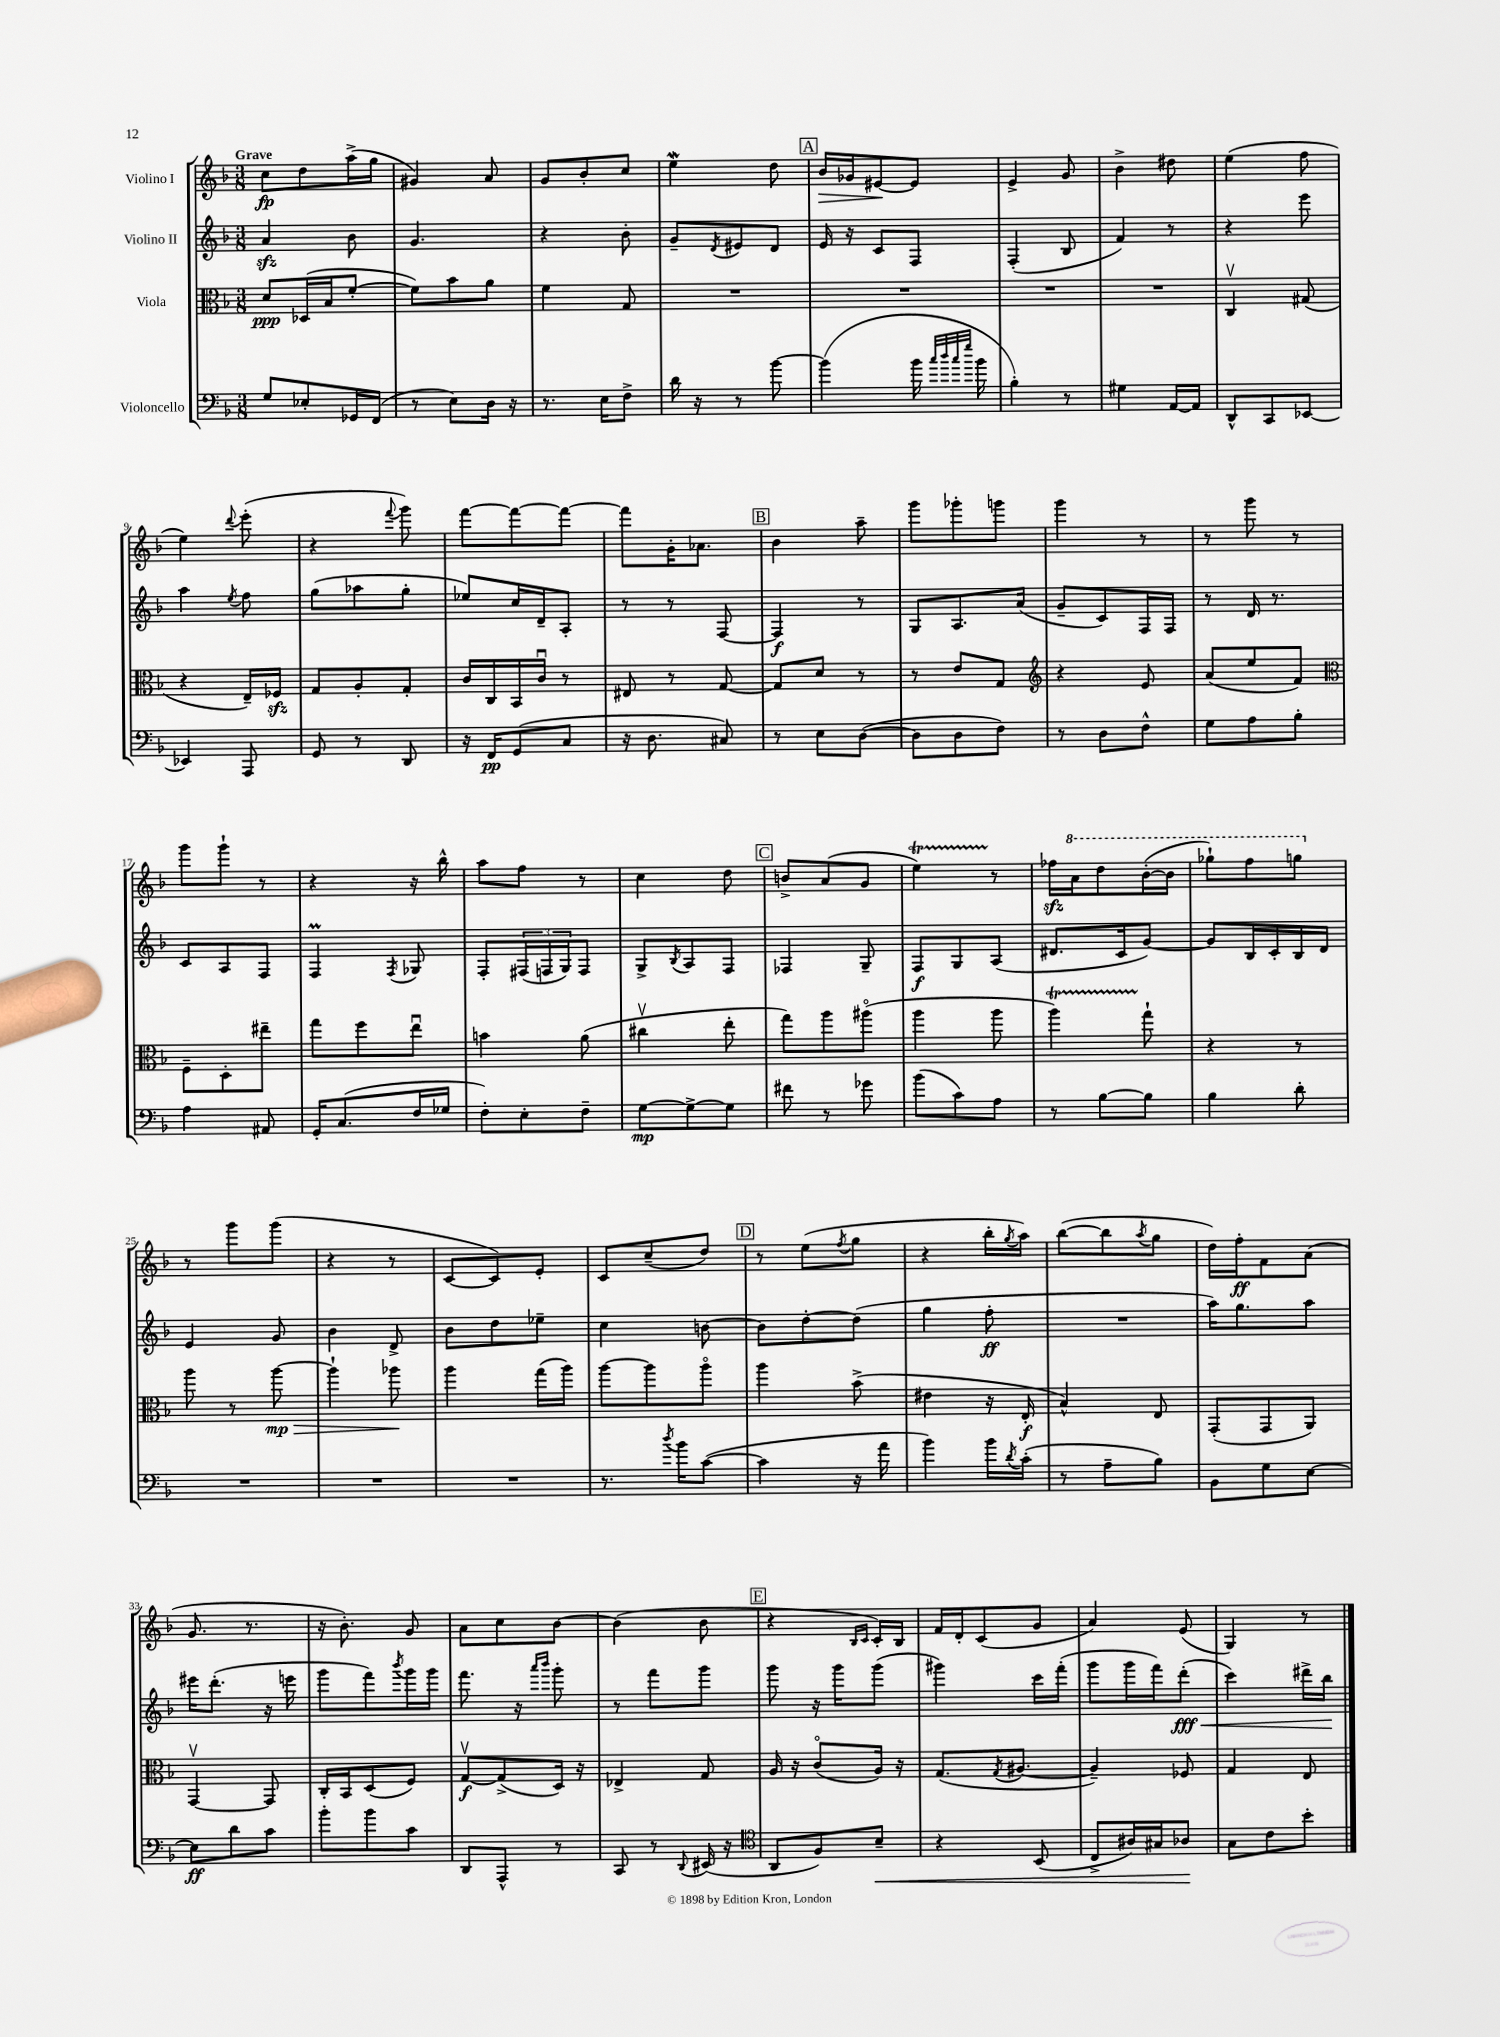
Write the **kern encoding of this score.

**kern	**dynam	**kern	**dynam	**kern	**dynam	**kern	**dynam
*part4	*part4	*part3	*part3	*part2	*part2	*part1	*part1
*staff4	*staff4	*staff3	*staff3	*staff2	*staff2	*staff1	*staff1
*I"Violoncello	*	*I"Viola	*	*I"Violino II	*	*I"Violino I	*
*clefF4	*	*clefC3	*	*clefG2	*	*clefG2	*
*k[b-]	*	*k[b-]	*	*k[b-]	*	*k[b-]	*
*M3/8	*	*M3/8	*	*M3/8	*	*M3/8	*
=1	=1	=1	=1	=1	=1	=1	=1
!	!	!	!	!	!	!LO:TX:a:B:t=Grave	!
8G/L	.	8d/L	ppp	4azz/	.	8cc\L	fp
8E-X'/	.	(16D-X/L	.	.	.	8dd\	.
.	.	16B-/J	.	.	.	.	.
16GG-X/L	.	[8f'/J	.	8b-\	.	(16aa^\L	.
(16FF/JJ	.	.	.	.	.	16gg\JJ	.
=2	=2	=2	=2	=2	=2	=2	=2
8r	.	8f\L])	.	4.g/	.	4g#X/)	.
8E\L)	.	8b-\	.	.	.	.	.
16D\Jk	.	8a\J	.	.	.	8a/	.
16r	.	.	.	.	.	.	.
=3	=3	=3	=3	=3	=3	=3	=3
8.r	.	4f\	.	4r	.	8g/L	.
.	.	.	.	.	.	8b-'/	.
16E\KL	.	.	.	.	.	.	.
8F^\J	.	8G/	.	8b-'\	.	8cc/J	.
=4	=4	=4	=4	=4	=4	=4	=4
16d\	.	4.r	.	8g~/L	.	4eeW\	.
16r	.	.	.	.	.	.	.
.	.	.	.	8qd/	.	.	.
8r	.	.	.	8e#X/	.	.	.
[8b-\	.	.	.	8d/J	.	8dd\	.
!!LO:REH:place=s1:t=A
=5	=5	=5	=5	=5	=5	=5	=5
!	!	!	!	!	!	!	!LO:HP:b
(4b-\]	.	4.r	.	16e/	.	16b-/LL	>
.	.	.	.	16r	.	16g-X/J	.
.	.	.	.	8c/L	.	[8e#X/	.
16b-\	.	.	.	8F/J	.	8e#/J]	]
32qqcc/LLL	.	.	.	.	.	.	.
32qqdd/	.	.	.	.	.	.	.
32qqcc/	.	.	.	.	.	.	.
32qqgg/JJJ	.	.	.	.	.	.	.
16b-\	.	.	.	.	.	.	.
=6	=6	=6	=6	=6	=6	=6	=6
4B-'\)	.	4.r	.	(4F'/	.	4e^/	.
8r	.	.	.	8B-/	.	8g/	.
=7	=7	=7	=7	=7	=7	=7	=7
4G#X\	.	4.r	.	4f/)	.	4b-^\	.
[16AA/LL	.	.	.	8r	.	8dd#X\	.
16AA/JJ]	.	.	.	.	.	.	.
=8	=8	=8	=8	=8	=8	=8	=8
8DD^^/L	.	4Cv/	.	4r	.	(4ee\	.
8CC/	.	.	.	.	.	.	.
[8EE-X/J	.	(8G#X/	.	8eee\	.	8ff\	.
!!LO:LB:g=z
=9	=9	=9	=9	=9	=9	=9	=9
4EE-X/]	.	4r	.	4aa\	.	4ee\)	.
.	.	.	.	8qee/	.	8qqddd/	.
8AAA/	.	16E~/LL)	.	8ff\	.	(8eee'\	.
.	.	16F-Xzz/JJ	.	.	.	.	.
=10	=10	=10	=10	=10	=10	=10	=10
8GG/	.	8G/L	.	(8gg\L	.	4r	.
8r	.	8A'/	.	8aa-X\	.	.	.
.	.	.	.	.	.	8qqfff/	.
8DD/	.	8G'/J	.	8gg'\J	.	8ggg\)	.
=11	=11	=11	=11	=11	=11	=11	=11
16r	.	16c/LL	.	8ee-X/L)	.	[8fff\L	.
16FF/KL	pp	16C/	.	.	.	.	.
(8GG/	.	16BB-/	.	16cc/L	.	8fff\_	.
.	.	16cu/JJ	.	16d~/J	.	.	.
8C/J	.	8r	.	8A'/J	.	8fff\J_	.
=12	=12	=12	=12	=12	=12	=12	=12
16r	.	8E#X/	.	8r	.	8fff\L]	.
8.D\	.	.	.	.	.	.	.
.	.	8r	.	8r	.	16g'\K	.
.	.	.	.	.	.	8.a-X\J	.
8C#X/)	.	[8G/	.	[8F/	.	.	.
!!LO:REH:place=s1:t=B
=13	=13	=13	=13	=13	=13	=13	=13
8r	.	8G/L]	.	4F/]	f	4b-\	.
8E\L	.	8d/J	.	.	.	.	.
([8D\J	.	8r	.	8r	.	8aa~\	.
=14	=14	=14	=14	=14	=14	=14	=14
8D\L]	.	8r	.	8G/L	.	8ggg\L	.
8D\	.	8e/L	.	8.A/	.	8ggg-X'\	.
8F\J)	.	8G/J	.	.	.	8gggn\J	.
.	.	.	.	(16a/Jk	.	.	.
=15	=15	=15	=15	=15	=15	=15	=15
*	*	*clefG2	*	*	*	*	*
8r	.	4r	.	8g~/L	.	4ggg\	.
8D\L	.	.	.	8c/)	.	.	.
8F^^\J	.	8e/	.	16F/L	.	8r	.
.	.	.	.	16F/JJ	.	.	.
=16	=16	=16	=16	=16	=16	=16	=16
8G\L	.	(8a/L	.	8r	.	8r	.
8A\	.	8ee/	.	16d/	.	8ggg\	.
.	.	.	.	8.r	.	.	.
8B-'\J	.	8f/J)	.	.	.	8r	.
!!LO:LB:g=z
=17	=17	=17	=17	=17	=17	=17	=17
*	*	*clefC3	*	*	*	*	*
4A\	.	8F~\L	.	8c/L	.	8ggg\L	.
.	.	8D'\	.	8A/	.	8ggg`\J	.
8AA#X/	.	8ee#X~\J	.	8F/J	.	8r	.
=18	=18	=18	=18	=18	=18	=18	=18
16GG'/KL	.	8gg\L	.	4FM/	.	4r	.
(8.C/	.	.	.	.	.	.	.
.	.	8ff\	.	.	.	.	.
.	.	.	.	8qF/	.	.	.
16F/L	.	8eeu\J	.	8G-X/	.	16r	.
16G-X/JJ	.	.	.	.	.	16bb-^^\	.
=19	=19	=19	=19	=19	=19	=19	=19
8F'\L)	.	4bn\	.	8F'/L	.	8aa\L	.
8E'\	.	.	.	(24F#X/L	.	8ff\J	.
.	.	.	.	24Fn/	.	.	.
.	.	.	.	24G/J)	.	.	.
8F~\J	.	(8a\	.	8F/J	.	8r	.
=20	=20	=20	=20	=20	=20	=20	=20
[8G\L	mp	4cc#Xv\	.	8G^/L	.	4cc\	.
.	.	.	.	8qB-/	.	.	.
8G^\_	.	.	.	8A/	.	.	.
8G\J]	.	8ee'\	.	8F/J	.	8dd\	.
!!LO:REH:place=s1:t=C
=21	=21	=21	=21	=21	=21	=21	=21
8f#X\	.	8gg\L)	.	4F-X/	.	8bn^/L	.
8r	.	8aa\	.	.	.	(8a/	.
8g-X\	.	(8aa#X\J	.	8G~/	.	8g/J	.
=22	=22	=22	=22	=22	=22	=22	=22
(8b-\L	.	4aa\	.	8F/L	f	4eet\)	.
8c\)	.	.	.	8G/	.	.	.
8A\J	.	8aa\	.	(8A/J	.	8r	.
=23	=23	=23	=23	=23	=23	=23	=23
8r	.	4aat\)	.	8.d#X/L	.	16ff-Xzz\LL	.
*	*	*	*	*	*	*8va	*
.	.	.	.	.	.	16aa\J	.
[8B-\L	.	.	.	.	.	8ddd\	.
.	.	.	.	16c/k	.	.	.
8B-\J]	.	8gg`\	.	[8g/J)	.	([16bb-'\L	.
.	.	.	.	.	.	16bb-\JJ]	.
=24	=24	=24	=24	=24	=24	=24	=24
4B-\	.	4r	.	8g/L]	.	8ggg-X`\L)	.
.	.	.	.	16B-/L	.	8fff\	.
.	.	.	.	16c'/	.	.	.
8d'\	.	8r	.	16B-/	.	8gggn\J	.
.	.	.	.	16d/JJ	.	.	.
!!LO:LB:g=z
=25	=25	=25	=25	=25	=25	=25	=25
*	*	*	*	*	*	*X8va	*
4.r	.	8aa\	.	4e/	.	8r	.
.	.	8r	.	.	.	8ggg\L	.
!	!	!	!LO:HP:b	!	!	!	!
.	.	[8aa\	> mp	8g/	.	(8ggg\J	.
=26	=26	=26	=26	=26	=26	=26	=26
4.r	.	4aa`\]	.	4b-\	.	4r	.
.	.	8aa-X\	.	8d^/	.	8r	.
.	.	.	]	.	.	.	.
=27	=27	=27	=27	=27	=27	=27	=27
4.r	.	4aa\	.	8b-\L	.	[8c/L	.
.	.	.	.	8dd\	.	8c/])	.
.	.	(16gg\LL	.	8ee-X~\J	.	8e'/J	.
.	.	16aa\JJ)	.	.	.	.	.
=28	=28	=28	=28	=28	=28	=28	=28
8.r	.	[8aa\L	.	4cc\	.	8c/L	.
.	.	8aa\]	.	.	.	(8cc~/	.
8qdd/	.	.	.	.	.	.	.
16b-\KL	.	.	.	.	.	.	.
([8c\J	.	8aa\J	.	[8bn\	.	8dd/J)	.
!!LO:REH:place=s1:t=D
=29	=29	=29	=29	=29	=29	=29	=29
4c\]	.	4aa\	.	8b\L]	.	8r	.
.	.	.	.	[8dd'\	.	(8ee\L	.
.	.	.	.	.	.	8qff/	.
16r	.	(8b-^\	.	(8dd\J]	.	8gg\J	.
16a\	.	.	.	.	.	.	.
=30	=30	=30	=30	=30	=30	=30	=30
4b-\)	.	4e#X\	.	4gg\	.	4r	.
16b-\LL	.	16r	.	8ff'\	ff	16bb-'\LL	.
8qd/	.	.	.	.	.	8qgg/	.
(16c'\JJ	.	16E'/	f	.	.	16aa\JJ)	.
=31	=31	=31	=31	=31	=31	=31	=31
8r	.	4B-^^/)	.	4.r	.	([8bb-\L	.
8A~\L	.	.	.	.	.	8bb-\]	.
.	.	.	.	.	.	8qaa/	.
8B-\J)	.	8E/	.	.	.	8gg\J	.
=32	=32	=32	=32	=32	=32	=32	=32
8BB-\L	.	(8GG'/L	.	16aa\KL)	.	16dd\LL)	.
.	.	.	.	8.gg\	.	16ff'\J	ff
8G\	.	8GG/	.	.	.	8f\	.
[8E\J	.	8AA/J)	.	8aa\J	.	(8a\J	.
!!LO:LB:g=z
=33	=33	=33	=33	=33	=33	=33	=33
8E\L]	ff	[4GGv/	.	16eee#X\KL	.	8.g/	.
.	.	.	.	(8.ddd'\J	.	.	.
8d\	.	.	.	.	.	.	.
.	.	.	.	.	.	8.r	.
8c\J	.	8GG/]	.	16r	.	.	.
.	.	.	.	16eeen\	.	.	.
=34	=34	=34	=34	=34	=34	=34	=34
8b-'\L	.	16C'/LL	.	8ggg\L	.	16r	.
.	.	16BB-/J	.	.	.	8.b-'\)	.
8b-\	.	(8D/	.	8fff\)	.	.	.
.	.	.	.	8qbbb-/	.	.	.
8c\J	.	8F/J)	.	16ggg\L	.	8g/	.
.	.	.	.	16ggg\JJ	.	.	.
=35	=35	=35	=35	=35	=35	=35	=35
8DD/L	.	[8Gv/L	f	8.fff\	.	8a\L	.
8AAA^^/J	.	(8G^/]	.	.	.	8cc\	.
.	.	.	.	16r	.	.	.
.	.	.	.	16qqaaa/LL	.	.	.
.	.	.	.	16qqbbb-/JJ	.	.	.
8r	.	16D/Jk)	.	8ggg'\	.	[8b-\J	.
.	.	16r	.	.	.	.	.
=36	=36	=36	=36	=36	=36	=36	=36
8CC/	.	4E-X^/	.	8r	.	(4b-\]	.
8r	.	.	.	8fff\L	.	.	.
8qqDD/	.	.	.	.	.	.	.
(16EE#X/	.	8G/	.	8ggg\J	.	8b-\	.
16r	.	.	.	.	.	.	.
!!LO:REH:place=s1:t=E
=37	=37	=37	=37	=37	=37	=37	=37
*clefC4	*	*	*	*	*	*	*
8AA/L	.	16A/	.	8ggg\	.	4r	.
.	.	16r	.	.	.	.	.
8F/)	.	(8c/L	.	16r	.	.	.
.	.	.	.	16ggg\KL	.	.	.
.	.	.	.	.	.	16qqB-/LL	.
.	.	.	.	.	.	16qqc/JJ	.
!	!LO:HP:b	!	!	!	!	!	!
8B-~/J	<	16A/Jk)	.	(8ggg\J	.	16c'/LL)	.
.	.	16r	.	.	.	16B-/JJ	.
=38	=38	=38	=38	=38	=38	=38	=38
4r	.	(8.G/L	.	4ggg#X\)	.	16f/LL	.
.	.	.	.	.	.	16d'/J	.
.	.	.	.	.	.	(8c/	.
.	.	8qG/	.	.	.	.	.
.	.	[8.A#X/J	.	.	.	.	.
(8BB-/	.	.	.	16ccc\LL	.	8g/J	.
.	.	.	.	(16fff'\JJ	.	.	.
=39	=39	=39	=39	=39	=39	=39	=39
8C^/L	.	4A#~/])	.	8ggg\L	.	4a/)	.
16A#X/L)	.	.	.	16ggg\L	.	.	.
16G#X/J	.	.	.	16fff\J)	.	.	.
!	!	!	!	!	!LO:HP:b	!	!
8A-X/J	.	8F-X/	.	(8ddd'\J	< fff	(8e/	.
.	[	.	.	.	.	.	.
=40	=40	=40	=40	=40	=40	=40	=40
8G\L	.	4G/	.	4ccc\)	.	4G/)	.
8c\	.	.	.	.	.	.	.
8b-'\J	.	8E/	.	16ddd#X^\LL	.	8r	.
.	.	.	.	16bb-\JJ	.	.	.
.	.	.	.	.	[	.	.
==	==	==	==	==	==	==	==
*-	*-	*-	*-	*-	*-	*-	*-
